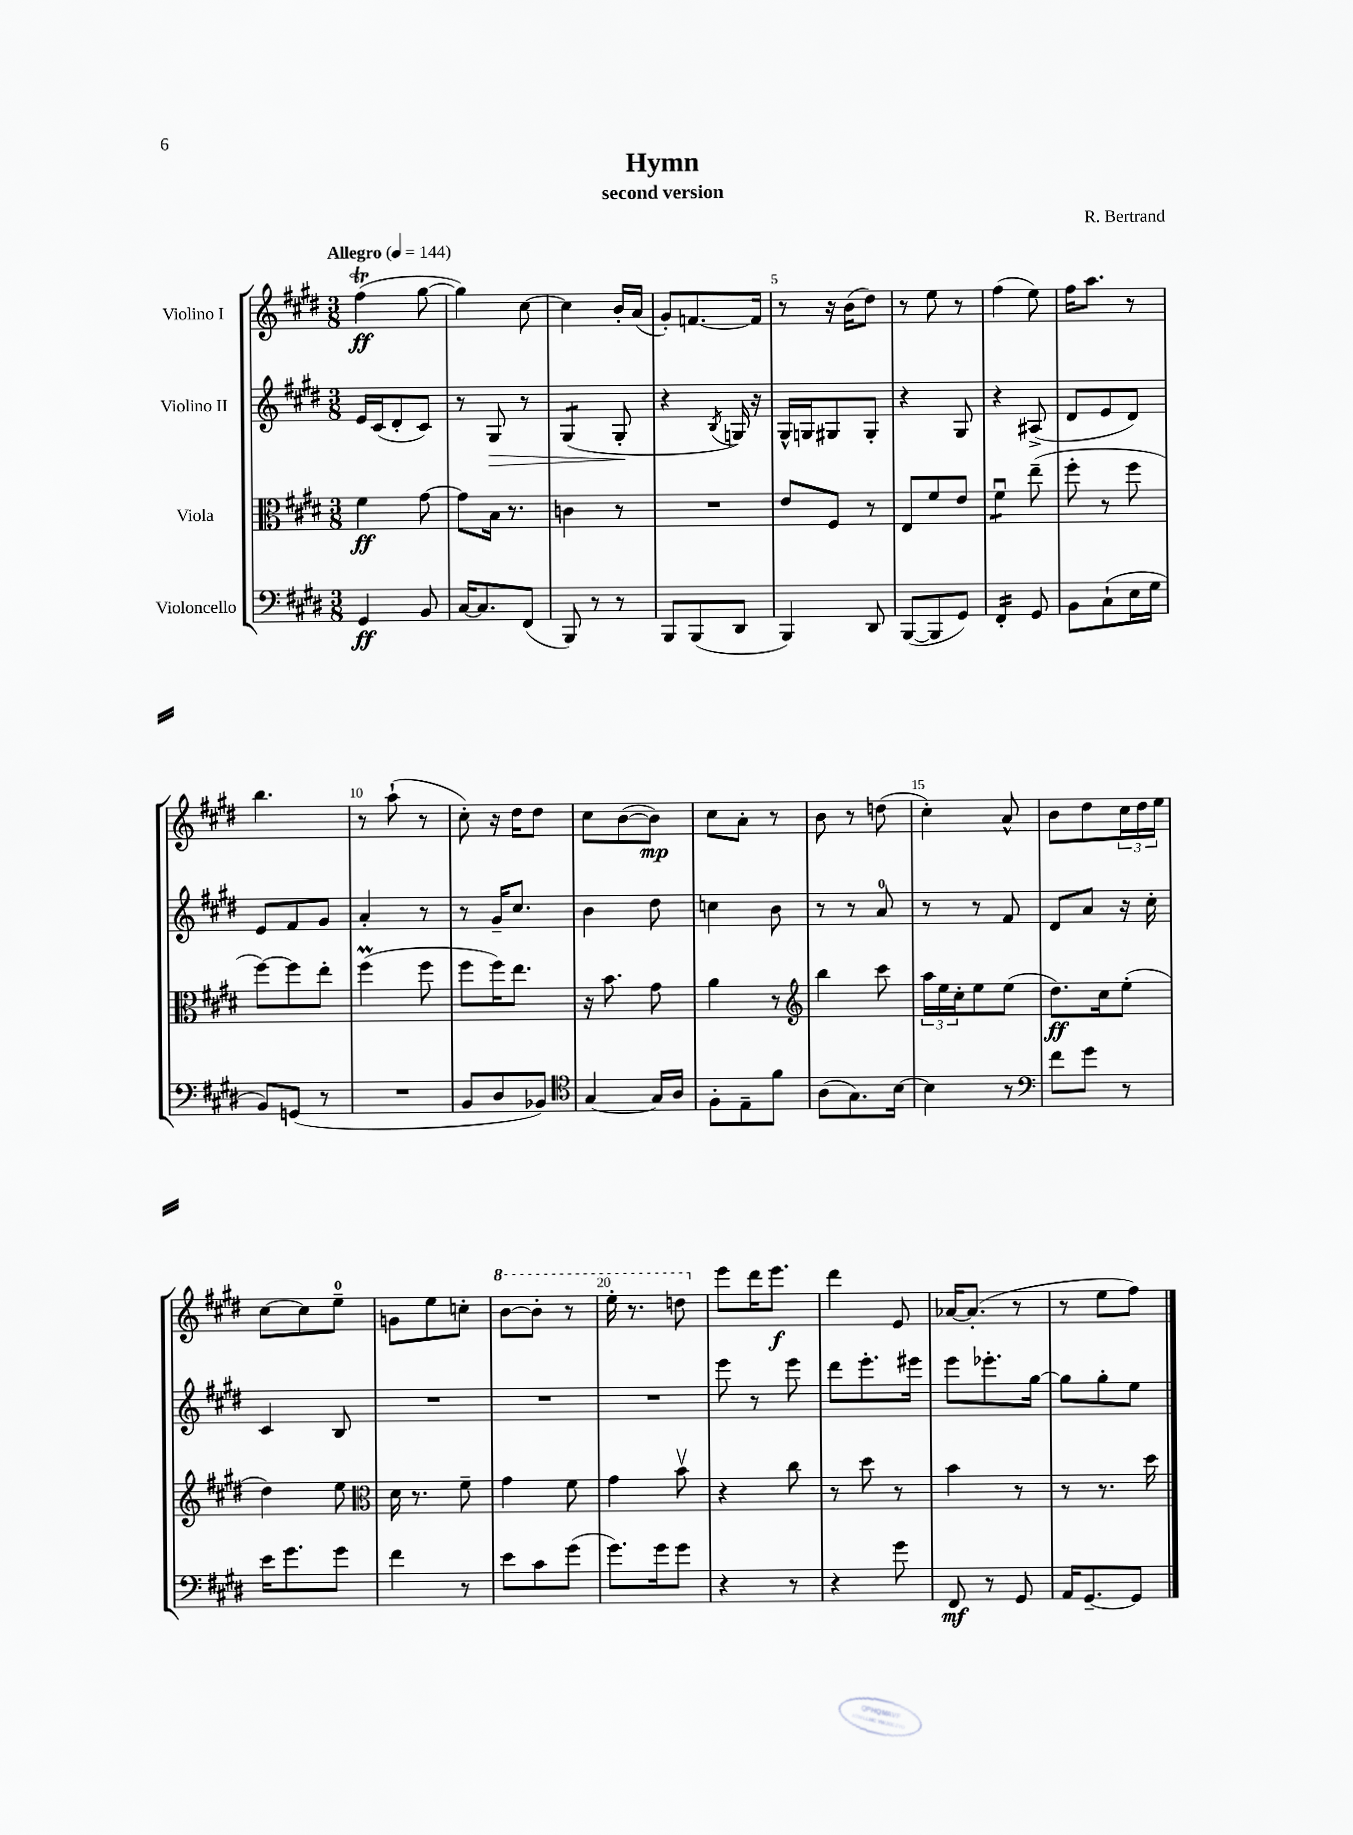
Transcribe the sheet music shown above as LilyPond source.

\header { title = "Hymn" composer = "R. Bertrand" subtitle = "second version" }
<<
\new StaffGroup <<
\new Staff = "s0" \with { instrumentName = "Violino I" } {
    \clef treble \key e \major \numericTimeSignature \time 3/8 \tempo "Allegro" 4 = 144
    fis''4\trill\ff( gis''8~ |
    gis''4) cis''8~ |
    cis''4 b'16-. a'16( |
    gis'8-.) f'8.~ f'16 |
    r8 r16 b'16( dis''8) |
    r8 e''8 r8 |
    fis''4( e''8) |
    fis''16 a''8. r8 |
    b''4. |
    r8 a''8-!( r8 |
    cis''8-.) r16 dis''16 dis''8 |
    cis''8 b'8~( b'8\mp) |
    cis''8 a'8-. r8 |
    b'8 r8 d''8( |
    cis''4-.) a'8-^ |
    b'8 dis''8 \tuplet 3/2 { cis''16 dis''16 e''16 } |
    cis''8~ cis''8 e''8-0-- |
    g'8 e''8 c''8-. |
    \ottava #1 b''8~ b''8-. r8 |
    e'''16-. r8. d'''8 \ottava #0 |
    e'''8 dis'''16 e'''8.\f |
    dis'''4 e'8 |
    aes'16~ aes'8.-.( r8 |
    r8 e''8 fis''8) \bar "|." |
}
\new Staff = "s1" \with { instrumentName = "Violino II" } {
    \clef treble \key e \major \numericTimeSignature \time 3/8
    e'16 cis'16( dis'8-. cis'8) |
    r8 gis8\> r8 |
    gis4:8( gis8-.\! |
    r4 \acciaccatura { b8 } g16) r16 |
    gis16-^ g16 gis8 gis8-. |
    r4 gis8 |
    r4 ais8->( |
    dis'8 e'8 dis'8) |
    e'8 fis'8 gis'8 |
    a'4-. r8 |
    r8 gis'16-- cis''8. |
    b'4 dis''8 |
    c''4 b'8 |
    r8 r8 a'8-0 |
    r8 r8 fis'8 |
    dis'8 a'8 r16 cis''16-. |
    cis'4 b8 |
    R4. |
    R4. |
    R4. |
    e'''8 r8 e'''8 |
    dis'''8 e'''8.-. eis'''16 |
    e'''8 ees'''8.-. gis''16~ |
    gis''8 gis''8-. e''8 \bar "|." |
}
\new Staff = "s2" \with { instrumentName = "Viola" } {
    \clef alto \key e \major \numericTimeSignature \time 3/8
    fis'4\ff gis'8~ |
    gis'8 b16 r8. |
    c'4 r8 |
    R4. |
    e'8 fis8 r8 |
    e8 fis'8 e'8 |
    fis'4:8\downbow e''8--( |
    fis''8-. r8 fis''8 |
    fis''8~) fis''8 e''8-. |
    fis''4\prall( fis''8 |
    fis''8 fis''16) e''8. |
    r16 b'8. gis'8 |
    a'4 r8 |
    \clef treble b''4 cis'''8 |
    \tuplet 3/2 { a''16 e''16 cis''16-. } e''8 e''8( |
    dis''8.\ff) cis''16 e''8-.( |
    dis''4) e''8 |
    \clef alto dis'16 r8. fis'8-- |
    gis'4 fis'8 |
    gis'4 b'8\upbow |
    r4 cis''8 |
    r8 dis''8 r8 |
    b'4 r8 |
    r8 r8. dis''16 \bar "|." |
}
\new Staff = "s3" \with { instrumentName = "Violoncello" } {
    \clef bass \key e \major \numericTimeSignature \time 3/8
    gis,4\ff b,8 |
    cis16~ cis8. fis,8( |
    b,,8) r8 r8 |
    b,,8 b,,8( dis,8 |
    b,,4) dis,8 |
    b,,8~( b,,8 gis,8) |
    fis,4:16-. gis,8 |
    b,8 cis8-!( e16 gis16 |
    b,8) g,8( r8 |
    R4. |
    b,8 dis8 bes,8) |
    \clef tenor gis4~ gis16 a16 |
    fis8-. e8-- fis'8 |
    a8( gis8.) b16~ |
    b4 r8 |
    \clef bass fis'8 gis'8 r8 |
    e'16 gis'8. gis'8 |
    fis'4 r8 |
    e'8 cis'8 gis'8( |
    gis'8.) gis'16 gis'8 |
    r4 r8 |
    r4 gis'8 |
    fis,8\mf r8 gis,8 |
    a,16 gis,8.~-- gis,8 \bar "|." |
}
>>
>>
\layout { \context { \Score \override BarNumber.break-visibility = ##(#f #t #t) barNumberVisibility = #(every-nth-bar-number-visible 5) } }
